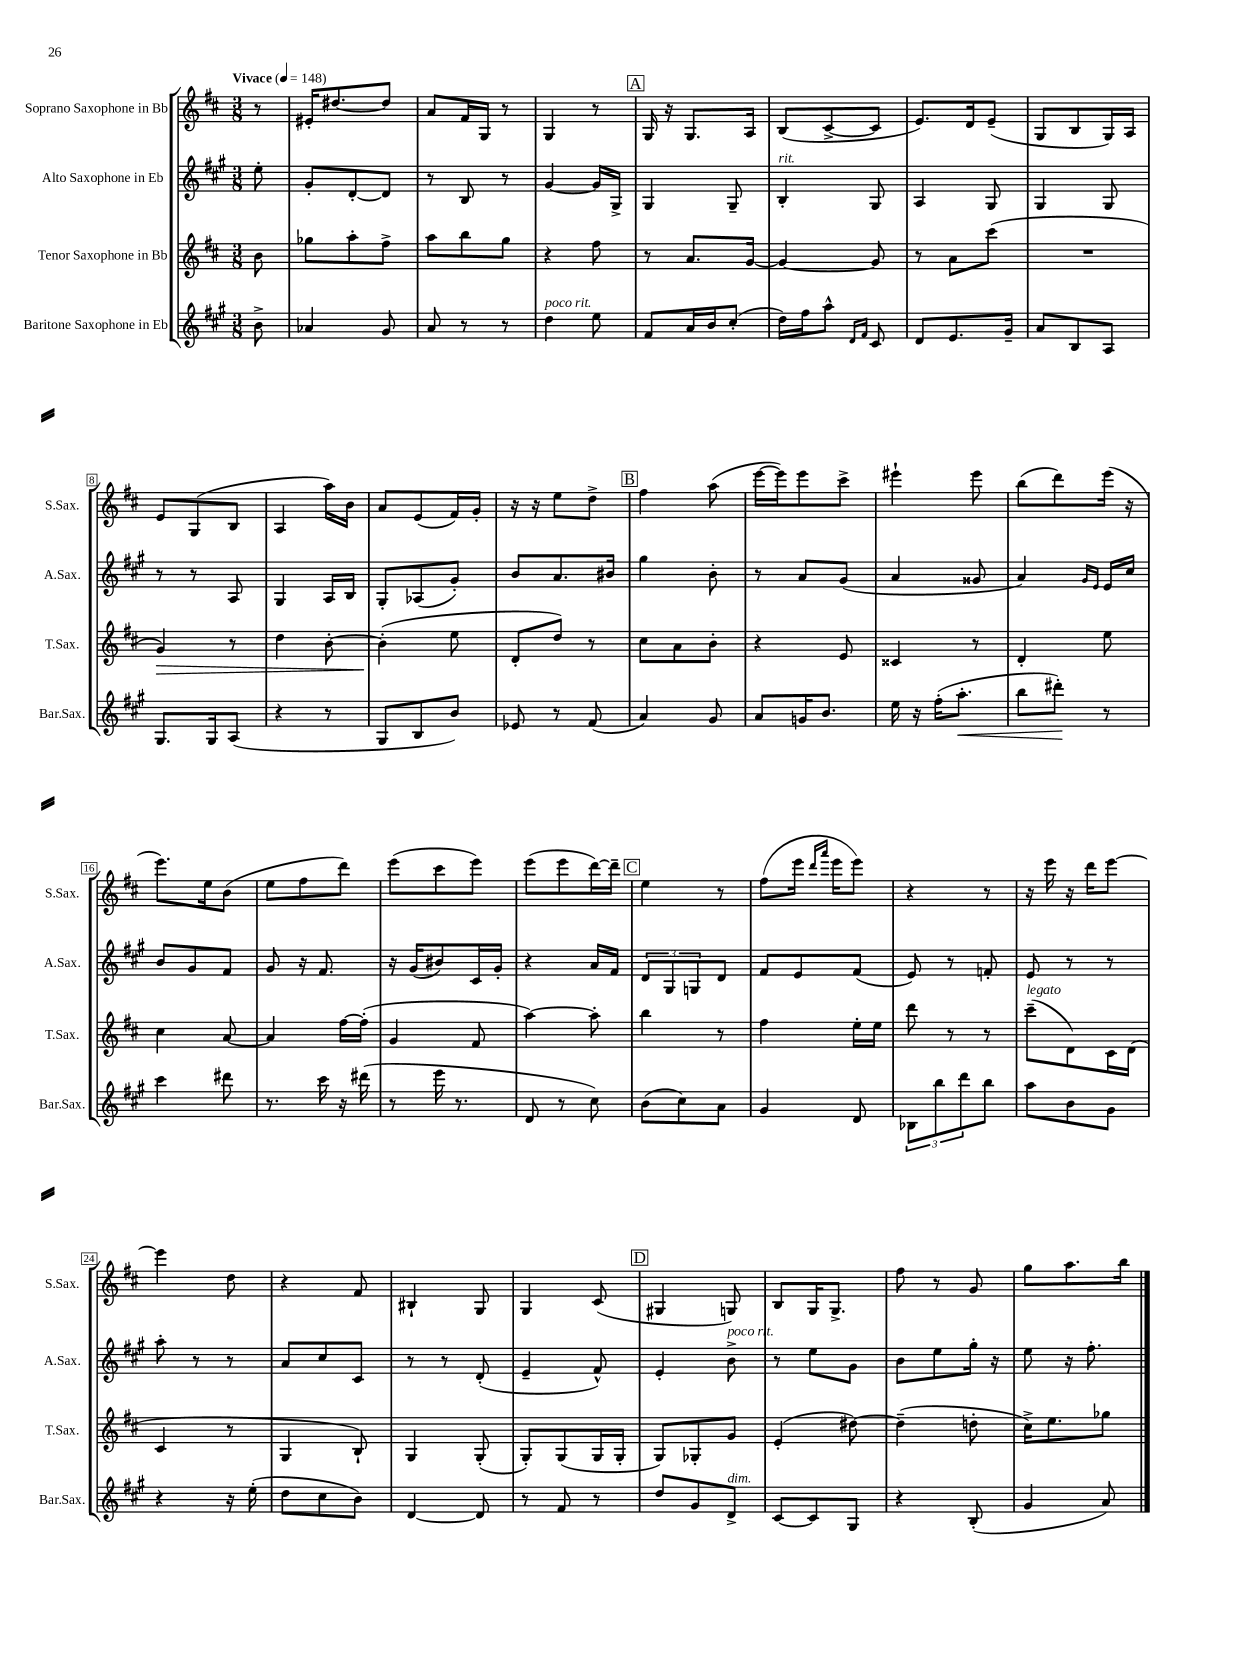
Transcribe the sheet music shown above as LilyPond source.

<<
\new StaffGroup <<
\new Staff = "s0" \with { instrumentName = "Soprano Saxophone in Bb" shortInstrumentName = "S.Sax." } {
    \clef treble \key d \major \numericTimeSignature \time 3/8 \partial 8 \tempo "Vivace" 4 = 148
    r8 |
    eis'16-. dis''8.~ dis''8 |
    a'8 fis'16 g16 r8 |
    g4 r8 |
    \mark \markup { \box "A" } g16 r16 g8. a16 |
    b8( cis'8~-> cis'8 |
    e'8.) d'16 e'8--( |
    g8 b8 g16) a16 |
    e'8 g8( b8 |
    a4 a''16) b'16 |
    a'8 e'8( fis'16) g'16-. |
    r16 r16 e''8 d''8-> |
    \mark \markup { \box "B" } fis''4 a''8( |
    e'''16~ e'''16) e'''8 cis'''8-> |
    eis'''4-! eis'''8 |
    b''8( d'''8) e'''16( r16 |
    e'''8.) e''16 b'8( |
    e''8 fis''8 d'''8) |
    e'''8( cis'''8 e'''8) |
    e'''8( e'''8 d'''16~) d'''16-- |
    \mark \markup { \box "C" } e''4 r8 |
    fis''8( e'''16 \grace { d'''16 a'''16 } e'''16 e'''8) |
    r4 r8 |
    r16 e'''16 r16 d'''16 e'''8~ |
    e'''4 d''8 |
    r4 fis'8 |
    bis4-! g8 |
    g4 cis'8( |
    \mark \markup { \box "D" } gis4 g8) |
    b8 g16 g8.-> |
    fis''8 r8 g'8 |
    g''8 a''8. b''16 \bar "|." |
}
\new Staff = "s1" \with { instrumentName = "Alto Saxophone in Eb" shortInstrumentName = "A.Sax." } {
    \clef treble \key a \major \numericTimeSignature \time 3/8 \partial 8
    e''8-. |
    gis'8-. d'8~-. d'8 |
    r8 b8 r8 |
    gis'4~ gis'16 gis16-> |
    \mark \markup { \box "A" } gis4 gis8-- |
    b4-.^\markup { \italic "rit." } gis8 |
    a4 gis8 |
    gis4 gis8 |
    r8 r8 a8 |
    gis4 a16 b16 |
    gis8-. aes8( gis'8-.) |
    b'8 a'8. bis'16 |
    \mark \markup { \box "B" } gis''4 b'8-. |
    r8 a'8 gis'8( |
    a'4 gisis'8 |
    a'4) \grace { gis'16 e'16 } e'16 cis''16 |
    b'8 gis'8 fis'8 |
    gis'8 r16 fis'8. |
    r16 gis'16( bis'8) cis'16 gis'16-. |
    r4 a'16 fis'16 |
    \mark \markup { \box "C" } \tuplet 3/2 { d'8 gis8 g8 } d'8 |
    fis'8 e'8 fis'8( |
    e'8) r8 f'8-. |
    e'8 r8 r8 |
    a''8-. r8 r8 |
    a'8 cis''8 cis'8 |
    r8 r8 d'8-.( |
    e'4-- fis'8-^) |
    \mark \markup { \box "D" } e'4-. b'8->^\markup { \italic "poco rit." } |
    r8 e''8 gis'8 |
    b'8 e''8 gis''16-. r16 |
    e''8 r16 fis''8.-. \bar "|." |
}
\new Staff = "s2" \with { instrumentName = "Tenor Saxophone in Bb" shortInstrumentName = "T.Sax." } {
    \clef treble \key d \major \numericTimeSignature \time 3/8 \partial 8
    b'8 |
    ges''8 a''8-. fis''8-> |
    a''8 b''8 g''8 |
    r4 fis''8 |
    \mark \markup { \box "A" } r8 a'8. g'16~ |
    g'4~ g'8 |
    r8 a'8 cis'''8( |
    R4. |
    g'4\>) r8 |
    d''4 b'8~-. |
    b'4-.\!( e''8 |
    d'8-. d''8) r8 |
    \mark \markup { \box "B" } cis''8 a'8 b'8-. |
    r4 e'8 |
    cisis'4 r8 |
    d'4-. e''8 |
    cis''4 a'8~ |
    a'4 fis''16~ fis''16-.( |
    g'4 fis'8 |
    a''4~) a''8-. |
    \mark \markup { \box "C" } b''4 r8 |
    fis''4 e''16-. e''16 |
    d'''8 r8 r8 |
    cis'''8--^\markup { \italic "legato" }( d'8) cis'16 d'16( |
    cis'4 r8 |
    g4 b8-!) |
    g4 g8-.( |
    g8-.) g8( g16 g16-. |
    \mark \markup { \box "D" } g8) ges8-. g'8 |
    e'4-.( dis''8~) |
    dis''4--( d''8-. |
    cis''16->) e''8. ges''8 \bar "|." |
}
\new Staff = "s3" \with { instrumentName = "Baritone Saxophone in Eb" shortInstrumentName = "Bar.Sax." } {
    \clef treble \key a \major \numericTimeSignature \time 3/8 \partial 8
    b'8-> |
    aes'4 gis'8 |
    a'8 r8 r8 |
    d''4^\markup { \italic "poco rit." } e''8 |
    \mark \markup { \box "A" } fis'8 a'16 b'16 cis''8-.( |
    d''16) fis''16 a''8-^ \grace { d'16 fis'16 } cis'8 |
    d'8 e'8. gis'16-- |
    a'8 b8 a8 |
    gis8. gis16 a8( |
    r4 r8 |
    gis8 b8 b'8) |
    ees'8 r8 fis'8( |
    \mark \markup { \box "B" } a'4) gis'8 |
    a'8 g'16 b'8. |
    e''16 r16 fis''16-.( a''8.-.\< |
    b''8 dis'''8-.\!) r8 |
    cis'''4 dis'''8 |
    r8. cis'''16 r16 dis'''16( |
    r8 e'''16 r8. |
    d'8 r8 cis''8) |
    \mark \markup { \box "C" } b'8( cis''8) a'8 |
    gis'4 d'8 |
    \tuplet 3/2 { bes8 b''8 d'''8 } b''8 |
    a''8 b'8 gis'8 |
    r4 r16 e''16-.( |
    d''8 cis''8 b'8) |
    d'4~ d'8 |
    r8 fis'8 r8 |
    \mark \markup { \box "D" } d''8 gis'8 d'8->^\markup { \italic "dim." } |
    cis'8~ cis'8 gis8 |
    r4 b8-.( |
    gis'4 a'8) \bar "|." |
}
>>
>>
\layout { \context { \Score \override BarNumber.stencil = #(make-stencil-boxer 0.1 0.3 ly:text-interface::print) } }
